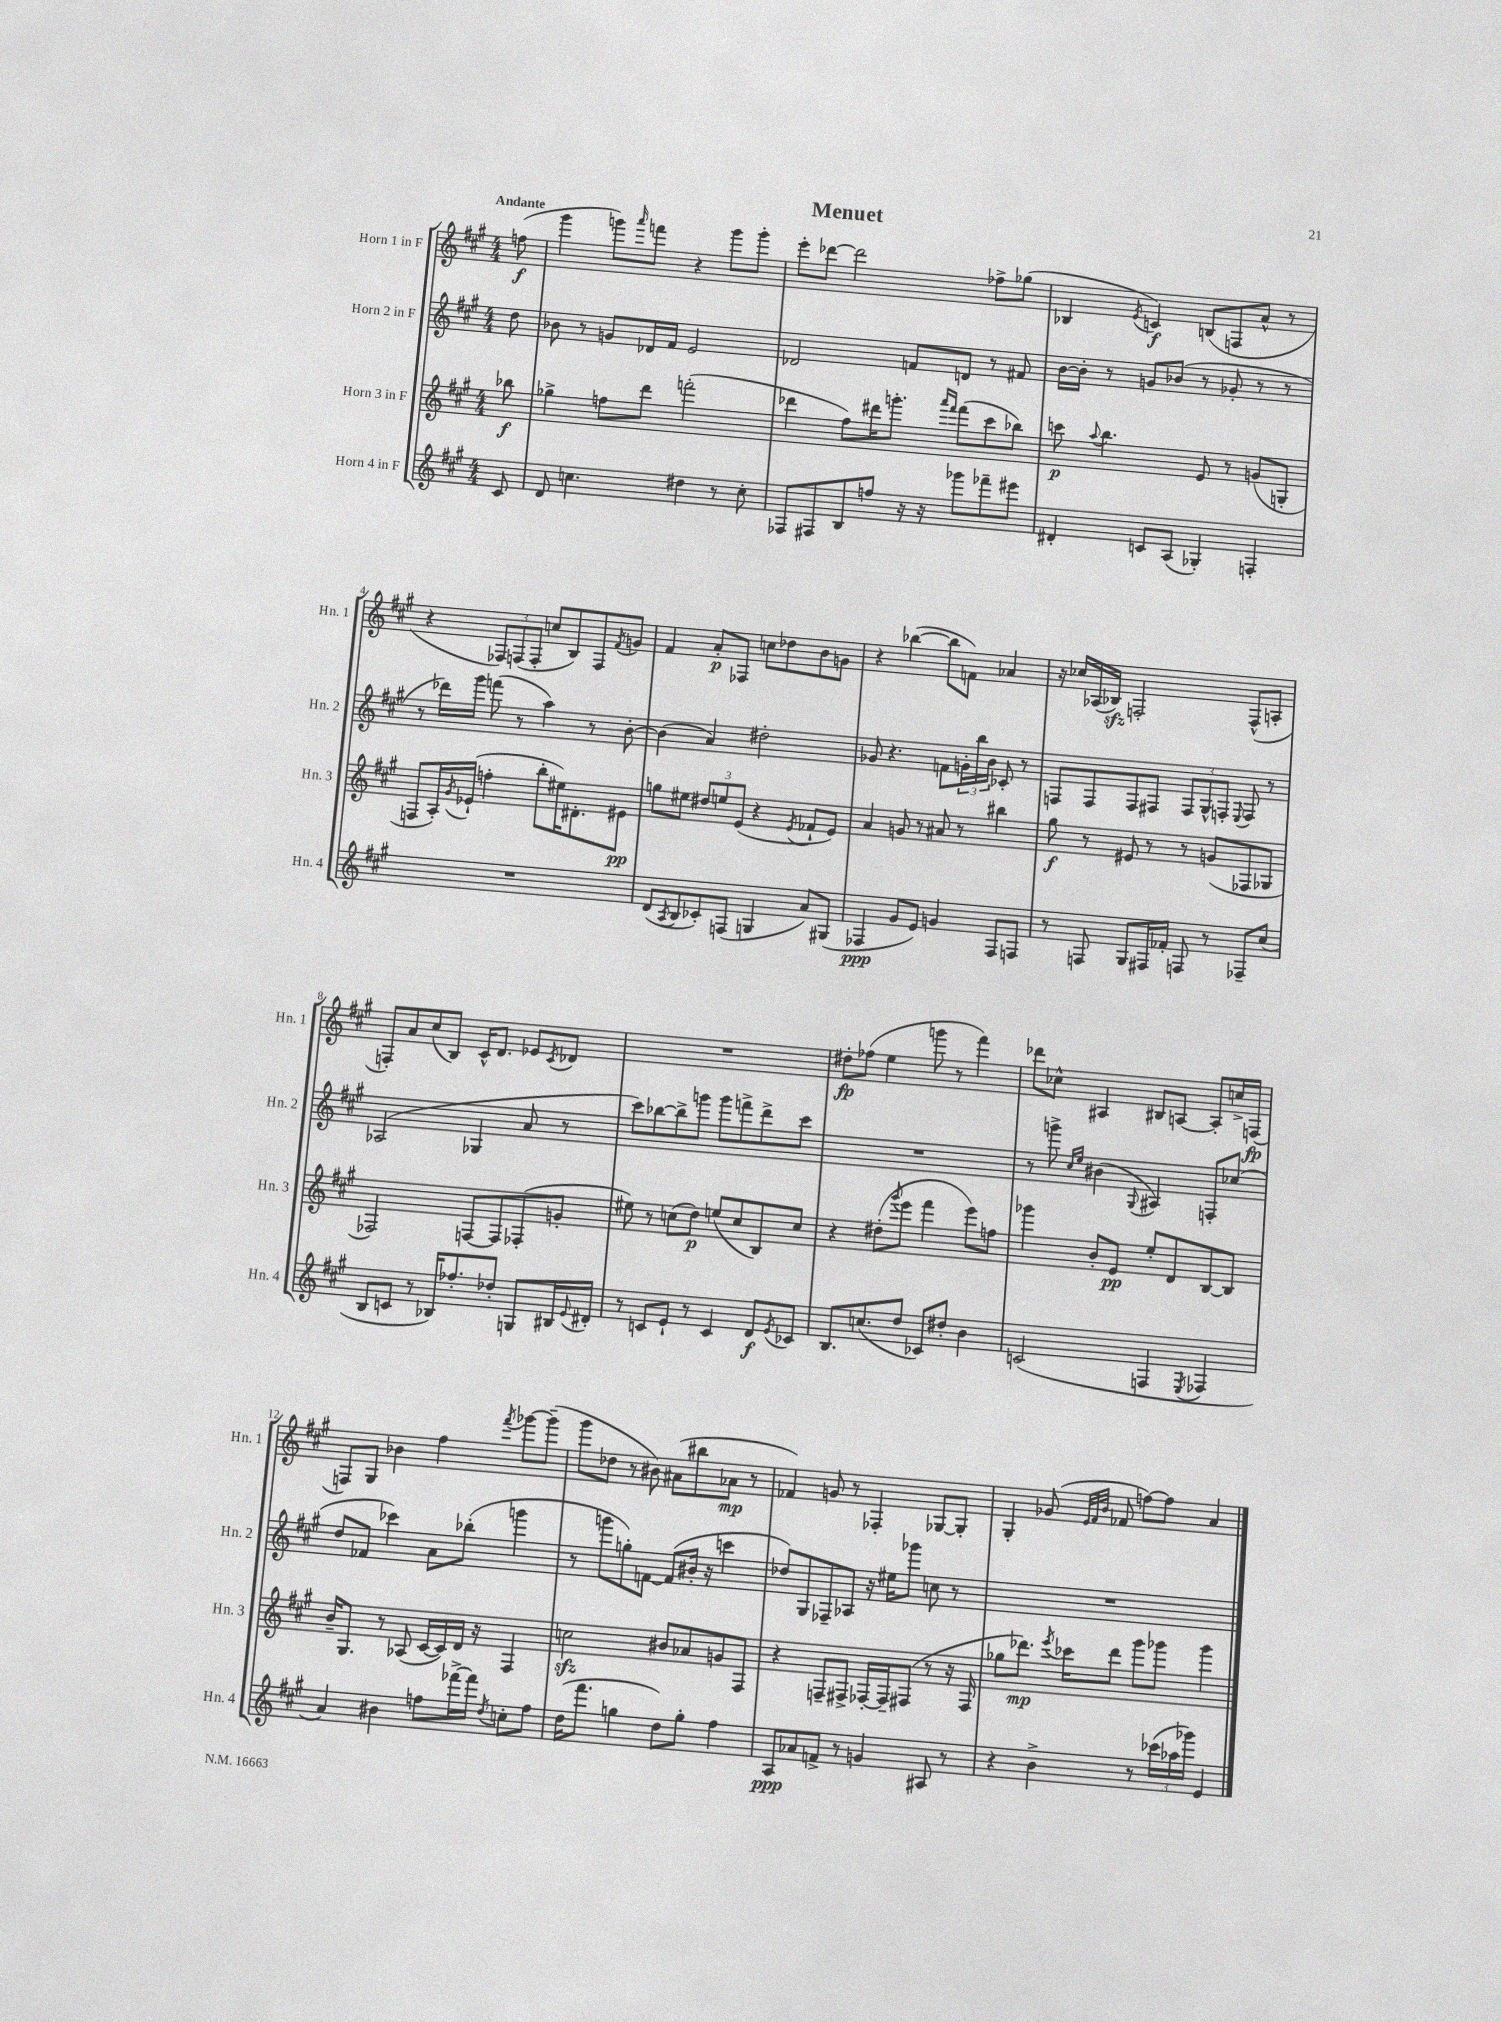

**kern	**dynam	**kern	**dynam	**kern	**kern	**dynam
*part4	*part4	*part3	*part3	*part2	*part1	*part1
*staff4	*staff4	*staff3	*staff3	*staff2	*staff1	*staff1
*I"Horn 4 in F	*	*I"Horn 3 in F	*	*I"Horn 2 in F	*I"Horn 1 in F	*
*I'Hn. 4	*	*I'Hn. 3	*	*I'Hn. 2	*I'Hn. 1	*
*clefG2	*	*clefG2	*	*clefG2	*clefG2	*
*k[f#c#g#]	*	*k[f#c#g#]	*	*k[f#c#g#]	*k[f#c#g#]	*
*M4/4	*	*M4/4	*	*M4/4	*M4/4	*
=	=	=	=	=	=	=
!	!	!	!	!	!LO:TX:a:B:t=Andante	!
8c#/	.	8bb-X\	f	8dd\	(8ffn\	f
=1	=1	=1	=1	=1	=1	=1
8d/	.	4gg-X^\	.	8b-X\	4ggg#\	.
4.ccn\	.	.	.	8r	.	.
.	.	8ffn\L	.	8gn/L	8gggn\L)	.
.	.	.	.	.	16qqaaa/	.
.	.	8ddd\J	.	16d-X/L	8fffn\J	.
.	.	.	.	16f#/JJ	.	.
4dd#X\	.	(2fffn'\	.	2e/	4r	.
8r	.	.	.	.	8ggg\L	.
8cc'\	.	.	.	.	8ggg'\J	.
=2	=2	=2	=2	=2	=2	=2
8F-X/L	.	4ddd-X\	.	2d-X/	8eee'\L	.
8F#X/	.	.	.	.	[8ddd-X\J	.
8B/	.	8ff#\L)	.	.	2ddd-\]	.
8ffn/J	.	16ddd#X\K	.	.	.	.
.	.	8.gggn'\J	.	.	.	.
16r	.	.	.	8fn/L	.	.
16r	.	.	.	.	.	.
.	.	16qqaaa/LL	.	.	.	.
.	.	16qqfff#/JJ	.	.	.	.
8ggg-X\L	.	(8fff#\L	.	8dn/J	.	.
8fff-X~\	.	8ccc#\	.	8r	8ff-X^\L	.
8eee#X\J	.	8bb-X\J)	.	8f#X/	(8gg-X\J	.
=3	=3	=3	=3	=3	=3	=3
4d#X'/	.	8cccn\	p	[16b\LL	4B-X/	.
.	.	.	.	16b'\JJ]	.	.
.	.	8qqaa/	.	.	.	.
.	.	4.bb\	.	8r	.	.
.	.	.	.	.	8qe/	.
8cn/L	.	.	.	8gn/L	4cn/)	f
(8A/J	.	.	.	(8b-X/J	.	.
4G-X'/)	.	8e/	.	8r	(8Bn/L	.
.	.	8r	.	8g-X'/	8Fn/	.
4Fn'/	.	(8gn/L	.	8r	8a^^/J	.
.	.	8Gn'/J	.	8r	8r	.
!!LO:LB:g=z
=4	=4	=4	=4	=4	=4	=4
1r	.	8Fn/L	.	8r	4r	.
.	.	16A'/L)	.	16ddd-X\LL)	.	.
.	.	8qg#/	.	.	.	.
.	.	(16e-X`/JJ	.	16ggg#\JJ	.	.
.	.	4ffn'\	.	(8fffn\	12F-X/L)	.
.	.	.	.	.	(12Fn/	.
.	.	.	.	8r	.	.
.	.	.	.	.	12F'/J	.
.	.	8bb'\L	.	4aa\)	8ccn/L	.
.	.	16ee#X\K)	.	.	8B/)	.
.	.	8.d#X'\	.	.	.	.
.	.	.	.	8r	8F/	.
.	.	.	.	.	8qf#/	.
.	.	8e#X\J	pp	[8b'\	8gn/J	.
=5	=5	=5	=5	=5	=5	=5
(8d/L	.	8ggn\L	.	(4b\]	4f#/	.
8qA/	.	.	.	.	.	.
8B/	.	8ee#X\J	.	.	.	.
8c-X'/)	.	12dd#X/L	.	4a/)	8a'/L	p
.	.	12een/	.	.	.	.
(8Fn/J	.	.	.	.	8F-X/J	.
.	.	(12e/J	.	.	.	.
4Gn/	.	4r	.	2dd#X'\	8ccn\L	.
.	.	.	.	.	8dd-X\	.
.	.	8qe/	.	.	.	.
8a/L)	.	8f-X`/L	.	.	8b\	.
(8G#X/J	.	8e/J)	.	.	8gn\J	.
=6	=6	=6	=6	=6	=6	=6
4F-X/	ppp	4a/	.	8g-X/	4r	.
.	.	.	.	4.r	.	.
8g#/L	.	8gn/	.	.	([4bb-X\	.
8e/J)	.	8r	.	.	.	.
4gn/	.	8a#X/	.	8fn\L	8bb-\L]	.
.	.	8r	.	24gn'\L	8fn\J)	.
.	.	.	.	24bb\	.	.
.	.	.	.	24b\JJ	.	.
8F-/L	.	4bb#X\	.	8c-X'/	4a-X/	.
8Fn/J	.	.	.	8r	.	.
=7	=7	=7	=7	=7	=7	=7
8r	.	8gg#\	f	8Fn/L	16r	.
.	.	.	.	.	16cc-X/LL	.
8Fn/	.	8r	.	8F/	(16A-X/	.
.	.	.	.	.	16B-Xzz/JJ)	.
8G#/L	.	8e#X/	.	8F/	2Fn'/	.
16F#X/L	.	8r	.	8F#X/J	.	.
16f-X'/JJ	.	.	.	.	.	.
8Fn/	.	8r	.	12F#/L	.	.
.	.	.	.	12G#^^/	.	.
8r	.	(8gn/L	.	.	.	.
.	.	.	.	12Fn'/J	.	.
.	.	.	.	8qqE/	.	.
8F-X~/L	.	8F-X/	.	8F/	(8F^^/L	.
(8cc#/J	.	8G-X/J	.	8r	8An'/J	.
!!LO:LB:g=z
=8	=8	=8	=8	=8	=8	=8
8B/L	.	2F-X/)	.	(2A-X/	8Fn'/L)	.
8cn/J	.	.	.	.	8a/	.
8r	.	.	.	.	(8cc#/	.
16B-X/KL)	.	.	.	.	8B/J)	.
8.ff-X'/	.	.	.	.	.	.
.	.	[8Fn/L	.	4G-X/	16c#^^/KL	.
.	.	.	.	.	8.d/J	.
8dd-X'/J	.	8F/]	.	.	.	.
8Gn/L	.	(8F-X'/	.	8a/	8e-X/L	.
.	.	.	.	.	8qc#/	.
16B#X/L	.	8gn'/J	.	8r	8d-X/J	.
8qqe/	.	.	.	.	.	.
16d#X'/JJ	.	.	.	.	.	.
=9	=9	=9	=9	=9	=9	=9
8r	.	8ee#X\)	.	8ccc#\L)	1r	.
8cn/L	.	8r	.	[8bb-X\	.	.
8e`/J	.	(8ccn\L	.	8bb-^\]	.	.
8r	.	8dd\J)	p	8gggn\J	.	.
4c/	.	(8een/L	.	8ggg\L	.	.
.	.	8cc/	.	8fffn^\	.	.
8d/L	f	8B/)	.	8ddd^\	.	.
8qe/	.	.	.	.	.	.
8c-X/J	.	8cc/J	.	8ccc#\J	.	.
=10	=10	=10	=10	=10	=10	=10
8.B/L	.	4r	.	1r	8dd#X'\L	fp
.	.	.	.	.	(8ff-X\J	.
(8.ccn/	.	.	.	.	.	.
.	.	(8dd#X'\L	.	.	4ee\	.
.	.	8qggg#/	.	.	.	.
8dd/J	.	8eee\J	.	.	.	.
8c-X/L)	.	4fff#\	.	.	8gggn\	.
8dd#X'/J	.	.	.	.	8r	.
4b\	.	8eee\L)	.	.	4fff#\)	.
.	.	8ffn\J	.	.	.	.
=11	=11	=11	=11	=11	=11	=11
(2cn/	.	4ggg-X\	.	8r	8ddd-X\L	.
.	.	.	.	8gggn^\	8cc-X^^\J	.
.	.	.	.	16qqcc#/LL	.	.
.	.	.	.	16qqee/JJ	.	.
.	.	8b'/L	.	(4b#X\	4A#X/	.
.	.	8e/J	pp	.	.	.
.	.	.	.	8qqG#/	.	.
4Fn/	.	8ee'/L	.	4A#X/)	8B#X/L	.
.	.	8d/	.	.	[8An/J	.
8qE/	.	.	.	.	.	.
4F-X/	.	[8B/	.	8Fn'/L	8A'/L]	.
.	.	8B/J]	.	(8cc-X/J	16ccn^/L	.
.	.	.	.	.	(16Fn/JJ	fp
!!LO:LB:g=z
=12	=12	=12	=12	=12	=12	=12
4a/)	.	16b~/KL	.	8dd/L	8Fn/L)	.
.	.	8.G#/J	.	.	.	.
.	.	.	.	8f-X/J	8G#/J	.
4b#X\	.	8r	.	4ccc-X\)	4b-X\	.
.	.	(8A-X/	.	.	.	.
8ffn\L	.	[16c#/LL	.	8a\L	4ff#\	.
.	.	16c#/])	.	.	.	.
[16fff-X^\L	.	16d/JJ	.	(8bb-X'\J	.	.
16fff-\JJ]	.	16r	.	.	.	.
8qdd/	.	.	.	.	8qfff#/	.
8ccn'\L	.	4F#/	.	4gggn\	[8ggg-X\L	.
8ff\J	.	.	.	.	(8ggg-~\J]	.
=13	=13	=13	=13	=13	=13	=13
(16dd\KL	.	2ccnzz\	.	8r	8ggg#\L	.
8.fff#\J	.	.	.	.	.	.
.	.	.	.	8gggn\L	8dd-X\J	.
4ggn\	.	.	.	8ggn'\)	8r	.
.	.	.	.	[8fn\J	8b#X\)	.
8dd\L)	.	8b#X/L	.	(8f/L]	(8a#X\L	.
8gg'\J	.	8a-X/	.	16b#X'/Jk	8bb#X\	.
.	.	.	.	16r	.	.
4ff#\	.	8gn/	.	4cccn\	8a-X\J	mp
.	.	8F#/J	.	.	8r	.
=14	=14	=14	=14	=14	=14	=14
8A/L	ppp	4r	.	8dd-X/L)	4f-X/)	.
8a-X/	.	.	.	8G#/	.	.
8fn^/J	.	8Fn~/L	.	8F-X~/	8gn/	.
8r	.	8F#X^/J	.	8A-X/J	8r	.
4gn/	.	[16F-X'/LL	.	16r	4F-X'/	.
.	.	16F-~/J]	.	16ee#X\KL	.	.
.	.	(8F#X/J	.	8ggg-X\J	.	.
8A#X/	.	8r	.	8ccn\	[8G-X/L	.
8r	.	16r	.	8r	8G-'/J]	.
.	.	16F#/	.	.	.	.
=15	=15	=15	=15	=15	=15	=15
4r	.	8gg-X\L	.	1r	4G#'/	.
.	.	8.ddd-X\J)	mp	.	.	.
4b^\	.	.	.	.	(8g-X/	.
.	.	8qeee/	.	.	.	.
.	.	16ccc-X\KL	.	.	.	.
.	.	.	.	.	32qqe/LLL	.
.	.	.	.	.	32qqf#/	.
.	.	.	.	.	32qqb/JJJ	.
.	.	8ddd-\J	.	.	8f-X/	.
8r	.	8ggg#\L	.	.	[8ffn\L)	.
(24ccc-X\LL	.	8ggg-X\J	.	.	8ff\J]	.
24aa-X\	.	.	.	.	.	.
24ggg-X\JJ)	.	.	.	.	.	.
4e/	.	4ggg-\	.	.	4a/	.
==	==	==	==	==	==	==
*-	*-	*-	*-	*-	*-	*-
